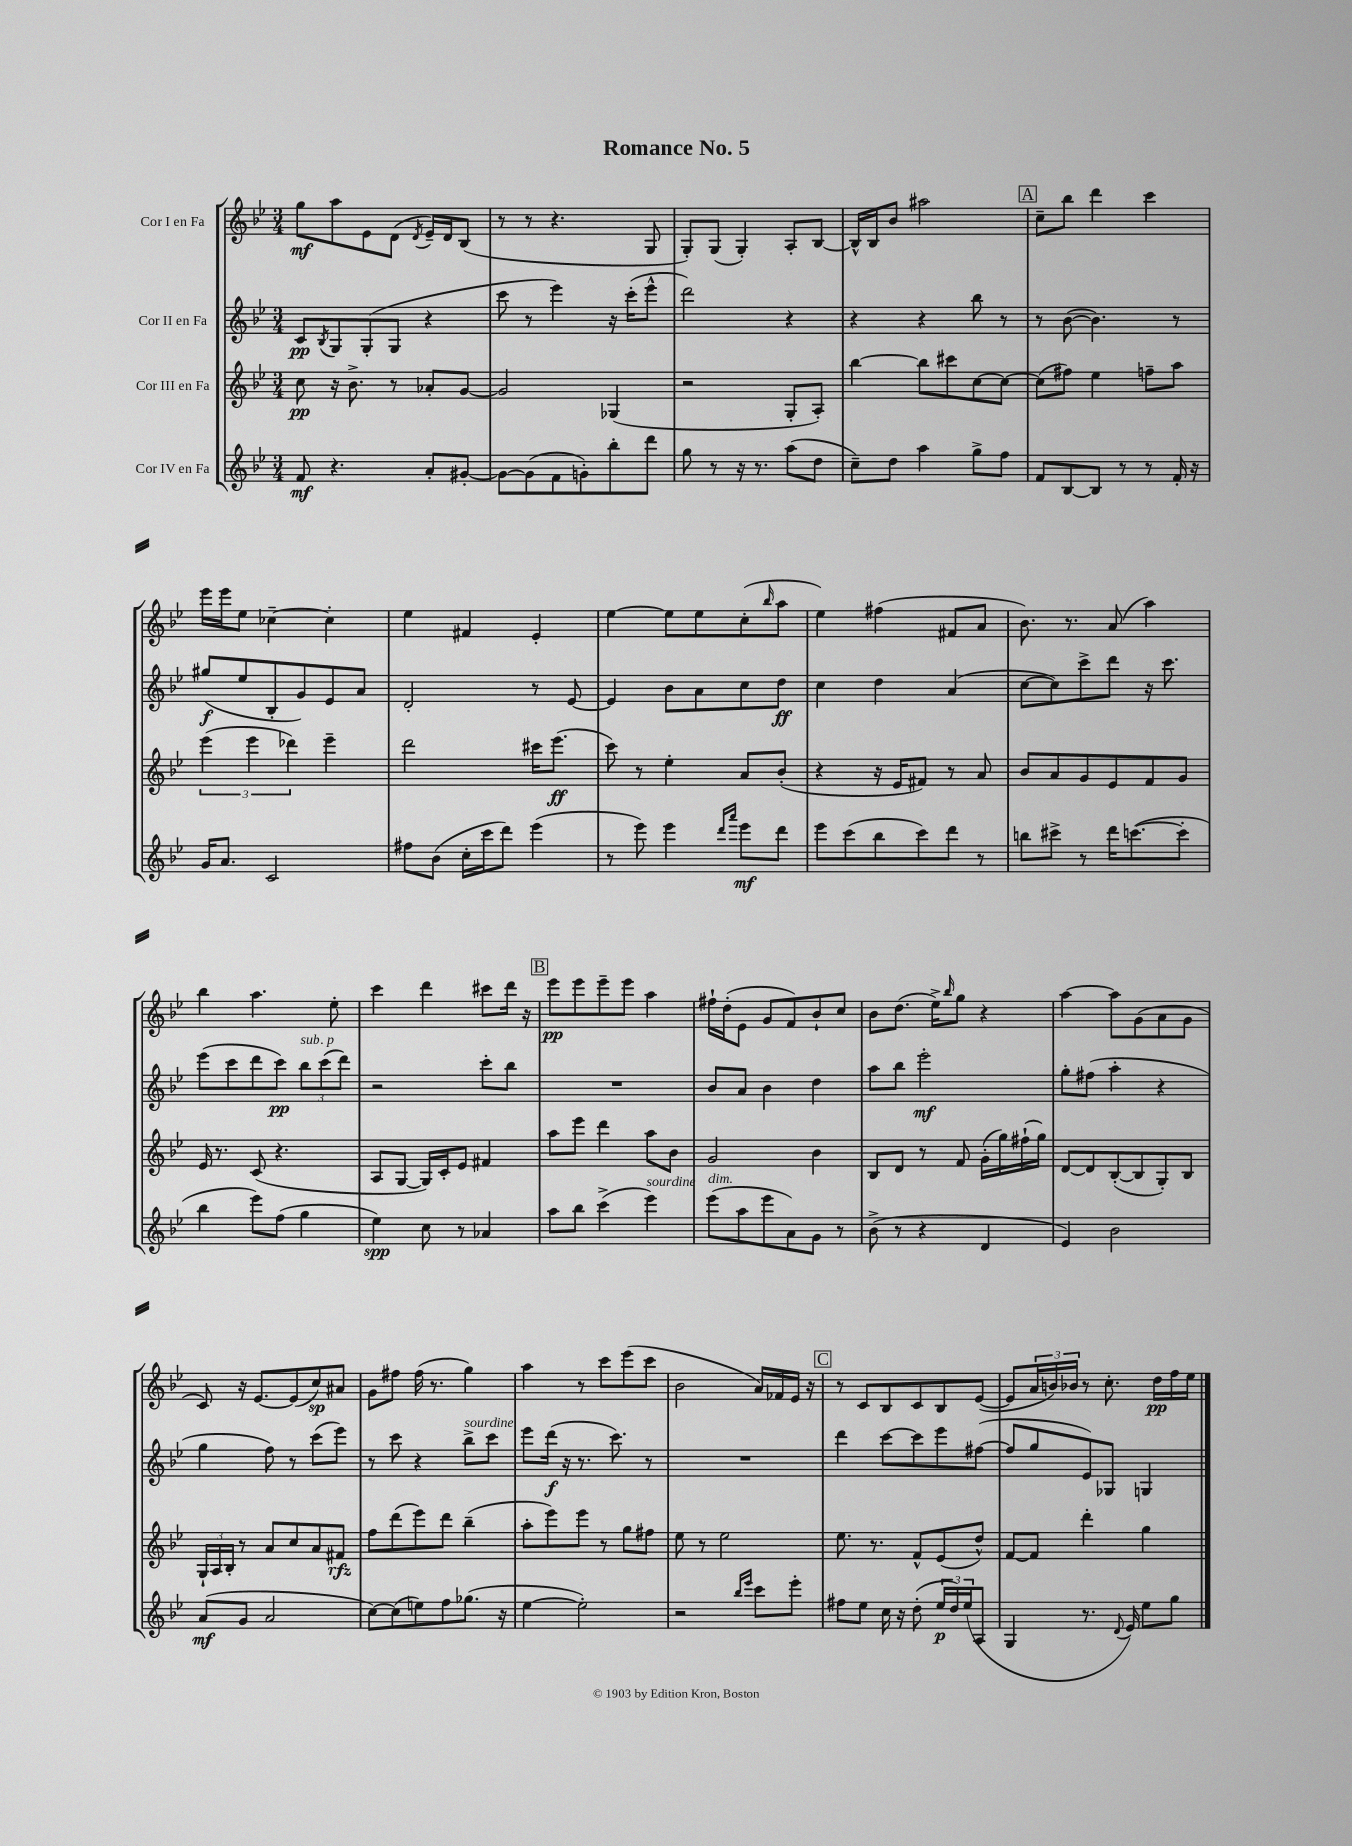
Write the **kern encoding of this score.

**kern	**kern	**kern	**kern
*staff4	*staff3	*staff2	*staff1
*clefG2	*clefG2	*clefG2	*clefG2
*k[b-e-]	*k[b-e-]	*k[b-e-]	*k[b-e-]
*M3/4	*M3/4	*M3/4	*M3/4
8f	8cc	8c	8gg
.	.	8qB-	.
4.r	16r	8G	8aa
.	8.b-^	.	.
.	.	(8G'	8e-
.	8r	8G	(8d
.	.	.	8qd
8a'	8a-'	4r	16e-~)
.	.	.	16d
[8g#'	[8g	.	(8B-
=	=	=	=
8g#_	2g]	8ccc	8r
(8g#]	.	8r	8r
8f	.	4eee-)	4.r
8g')	.	.	.
8bb-'	(4G-	16r	.
.	.	(16ccc'	.
8ddd	.	8eee-^^	8G
=	=	=	=
8gg	2r	2ddd)	8G')
8r	.	.	(8G
16r	.	.	4G')
8.r	.	.	.
(8aa	8G'	4r	8A'
8dd	8A')	.	[8B-
=	=	=	=
8cc~)	[4bb-	4r	16B-^^]
.	.	.	16B-
8dd	.	.	8b-
4aa	8bb-]	4r	2aa#
.	8ccc#	.	.
8gg^	[8cc	8bb-	.
8ff	8cc_	8r	.
=	=	=	=
8f	(8cc]	8r	8cc~
[8B-	8ff#)	([8b-	8bb-
8B-]	4ee-	4.b-])	4ddd
8r	.	.	.
8r	8ff~	.	4ccc
16f'	8aa	8r	.
16r	.	.	.
=	=	=	=
16g	(6eee-	(8gg#	16eee-
8.a	.	.	16eee-
.	.	8ee-	8ee-
.	6eee-	.	.
2c	.	8B-'	[4cc-~
.	6ddd-)	.	.
.	.	8g)	.
.	4eee-~	8e-	4cc-']
.	.	8a	.
=	=	=	=
8ff#	2ddd	2d'	4ee-
(8b-	.	.	.
16cc'	.	.	4f#
16ccc	.	.	.
8ddd)	.	.	.
(4eee-	16ccc#	8r	4e-'
.	(8.eee-	.	.
.	.	[8e-	.
=	=	=	=
8r	8ccc)	4e-]	[4ee-
8eee-)	8r	.	.
4eee-	4ee-'	8b-	8ee-]
.	.	8a	8ee-
16qqddd	.	.	.
16qqaaa	.	.	.
8eee-	8a	8cc	(8cc'
.	.	.	16qqbb-
8ddd	(8b-'	8dd	8aa
=	=	=	=
8eee-	4r	4cc	4ee-)
(8ccc	.	.	.
8bb-	16r	4dd	(4ff#
.	16e-	.	.
8ccc)	8f#)	.	.
8ddd	8r	(4a	8f#
8r	8a	.	8a
=	=	=	=
8bb	8b-	[8cc	8.b-)
8ccc#^	8a	8cc])	.
.	.	.	8.r
8r	8g	8ccc^	.
16ddd	8e-	8ddd	(8a
([8.ccc	.	.	.
.	8f	16r	4aa)
.	.	8.ccc	.
8ccc']	8g	.	.
=	=	=	=
4bb-	16e-	(8eee-	4bb-
.	8.r	.	.
.	.	8ccc	.
8eee-)	(8c	8ddd	4.aa
(8ff	4.r	8ccc)	.
4gg	.	12bb-	.
.	.	(12ccc	.
.	.	.	8ee-'
.	.	12ddd)	.
=	=	=	=
4ee-)	8A	2r	4ccc
.	[8G	.	.
8cc	16G])	.	4ddd
.	16c'	.	.
8r	8e-	.	.
4a-	4f#	8ccc'	8ccc#
.	.	8bb-	16ddd
.	.	.	16r
=	=	=	=
8aa	8aa	2.r	8eee-
8bb-	8eee-	.	8eee-
(4ccc^	4ddd	.	8eee-~
.	.	.	8eee-
4eee-)	8aa	.	4aa
.	8b-	.	.
=	=	=	=
(8eee-	2g	8b-	16ff#`
.	.	.	(16dd'
8aa	.	8a	8e-
8eee-	.	4b-	8g
8a)	.	.	8f)
8g	4b-	4dd	8b-`
8r	.	.	8cc
=	=	=	=
(8b-^	8B-	8aa	8b-
8r	8d	8bb-	(8.dd
4r	8r	2eee-'	.
.	.	.	16ee-^)
.	.	.	16qqbb-
.	8f	.	8gg
4d	(16g'	.	4r
.	16gg)	.	.
.	(16ff#`	.	.
.	16gg)	.	.
=	=	=	=
4e-)	[8d	8gg'	[4aa
.	8d]	(8ff#	.
2b-	([8B-'	4aa'	8aa]
.	8B-]	.	(8g
.	8G')	4r	8a
.	8B-	.	8g
=	=	=	=
(8a	24G`	4gg	8c)
.	24A	.	.
.	24B-'	.	.
8g	8r	.	16r
.	.	.	[8.e-
2a	8a	8ff)	.
.	8cc	8r	(8e-]
.	8a	(8ccc	8cc)
.	8f#	8eee-)	8a#
=	=	=	=
[8cc)	8ff	8r	8g
(8cc]	(8ddd	8ccc	8ff#
8ee)	8eee-)	4r	(16ff#
.	.	.	8.r
8ff	8ddd	.	.
(8.gg-	(4bb-~	8bb-^	4gg)
.	.	8ccc	.
16r	.	.	.
=	=	=	=
[4ee-	8aa'	8eee-	4aa
.	8eee-)	(16ddd	.
.	.	16r	.
2ee-'])	8eee-	8.r	8r
.	8r	.	8ccc
.	.	8.ccc)	.
.	8gg	.	(8eee-
.	8ff#	8r	8ccc
=	=	=	=
2r	8ee-	2.r	2b-
.	8r	.	.
.	2ee-	.	.
16qqbb-	.	.	.
16qqeee-	.	.	.
8ccc	.	.	16a)
.	.	.	16f-
8eee-'	.	.	16e-
.	.	.	16r
=	=	=	=
8ff#	8.ee-	4ddd	8r
8ee-	.	.	8c
.	8.r	.	.
16cc	.	[8ccc	8B-
16r	.	.	.
(8dd'	8f^^	8ccc]	8c
24ee-	(8e-	8eee-	8B-
24dd)	.	.	.
(24ee-	.	.	.
8A	8dd^^)	([8ff#	([8e-
=	=	=	=
4G	[8f	8ff#]	8e-]
.	8f]	8gg	24a
.	.	.	24b)
.	.	.	24b-
8.r	4ddd'	8e-)	8r
.	.	8G-	8.cc'
8qqd	.	.	.
16e-)	.	.	.
8ee-	4gg	4G	.
.	.	.	16dd
8gg	.	.	16ff
.	.	.	16ee-
==	==	==	==
*-	*-	*-	*-
